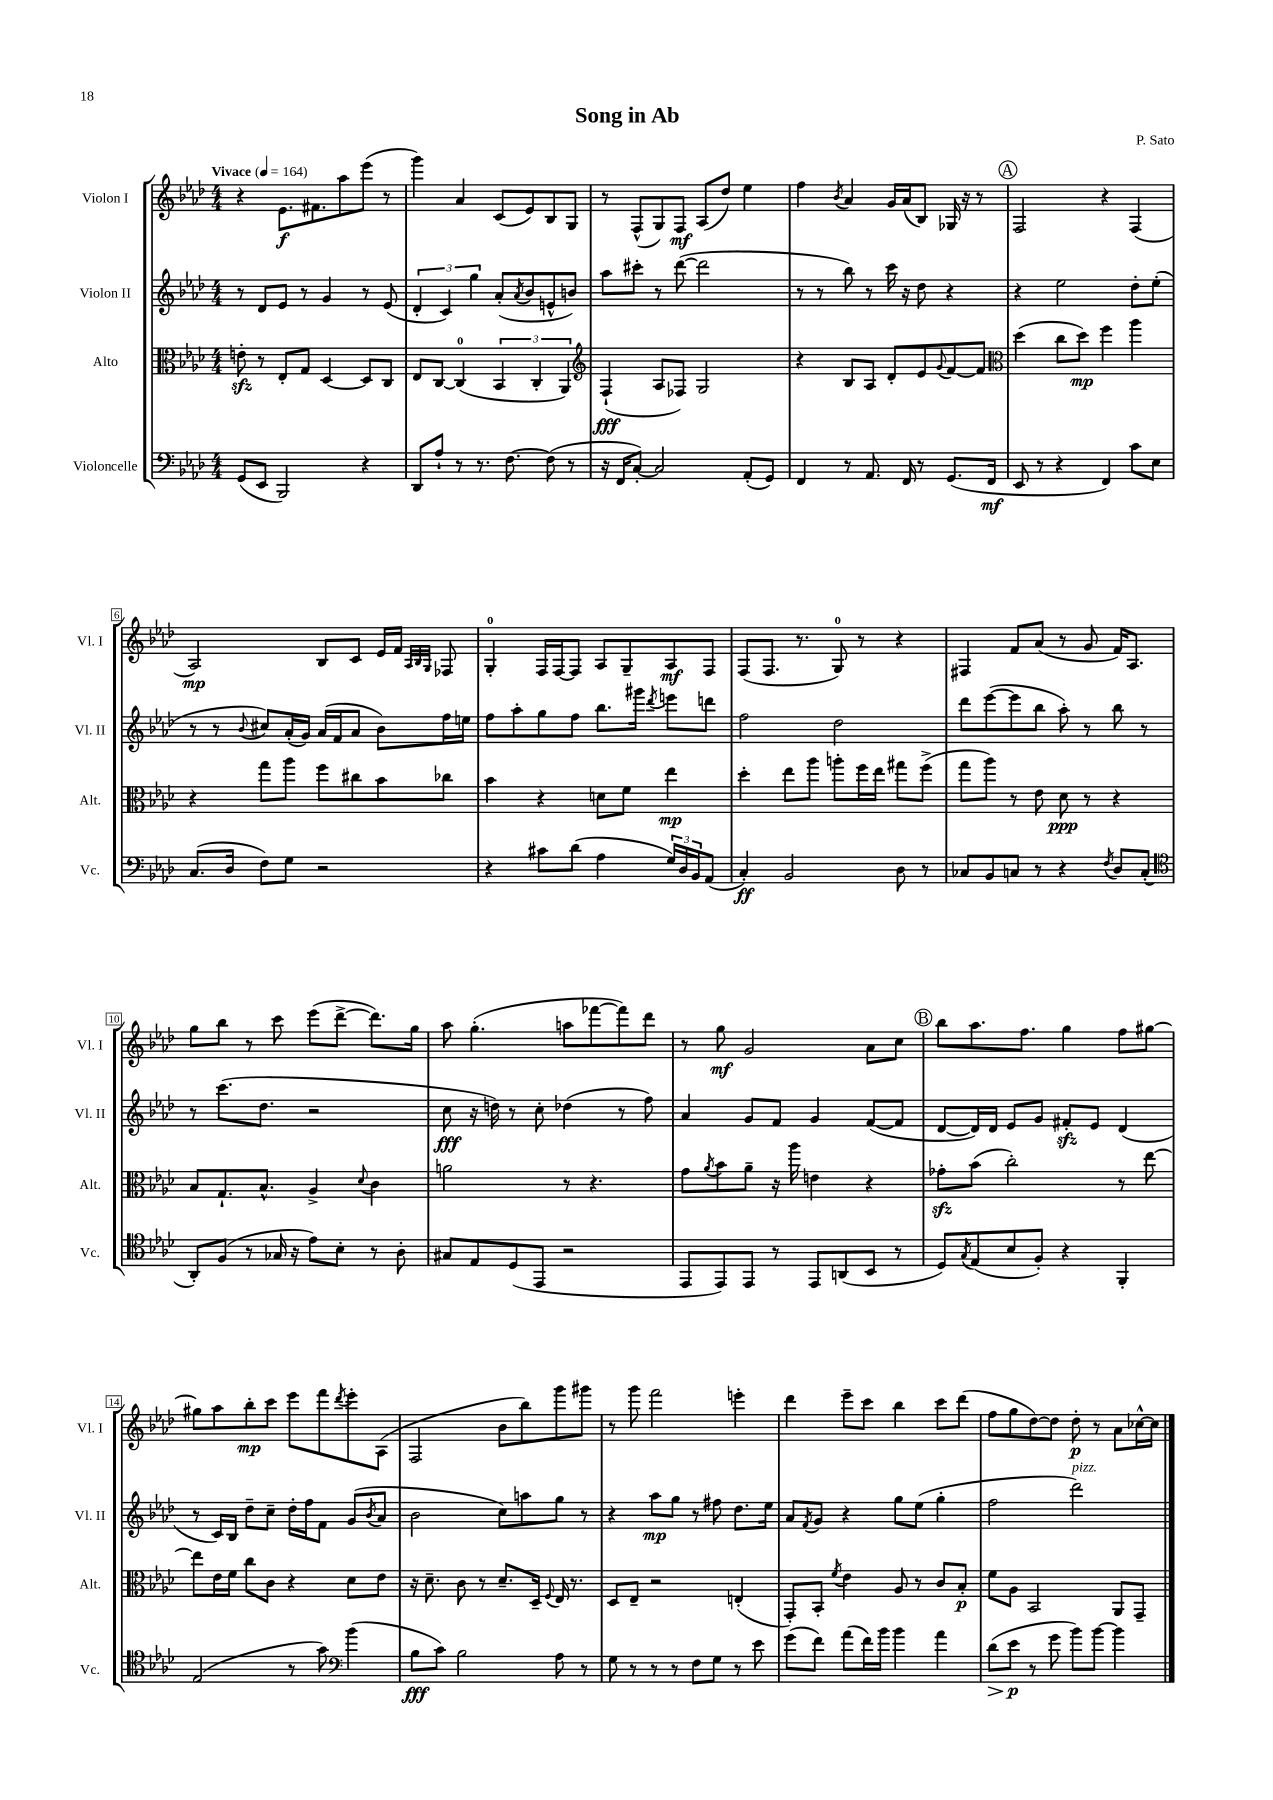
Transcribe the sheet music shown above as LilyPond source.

\header { title = "Song in Ab" composer = "P. Sato" }
<<
\new StaffGroup <<
\new Staff = "s0" \with { instrumentName = "Violon I" shortInstrumentName = "Vl. I" } {
    \clef treble \key aes \major \numericTimeSignature \time 4/4 \tempo "Vivace" 4 = 164
    r4 ees'8.\f fis'8. aes''8 ees'''8( r8 |
    g'''4) aes'4 c'8( ees'8) bes8 g8 |
    r8 f8-^( g8) f8\mf aes8( des''8) ees''4 |
    f''4 \acciaccatura { bes'8 } aes'4 g'16 aes'16( bes8) ges16 r16 r8 |
    \mark \markup { \circle "A" } f2 r4 f4( |
    aes2\mp) bes8 c'8 ees'16 f'16 \grace { aes32 bes32 g32 } fes8 |
    g4-0-. f16 f16~ f8 aes8 g8-- aes8\mf f8 |
    f8( f8. r8. g8-0) r8 r4 |
    fis4 f'8 aes'8( r8 g'8 f'16) aes8. |
    g''8 bes''8 r8 c'''8 ees'''8( des'''8~-> des'''8.) g''16 |
    aes''8 g''4.-.( a''8 fes'''8~ fes'''8) des'''8 |
    r8 g''8\mf g'2 aes'8 c''8 |
    \mark \markup { \circle "B" } bes''8 aes''8. f''8. g''4 f''8 gis''8~ |
    gis''8 aes''8 bes''8-.\mp c'''8 ees'''8 f'''8 \acciaccatura { des'''8 } ees'''8-. aes8( |
    f2 bes'8 bes''8) g'''8 gis'''8 |
    r8 g'''8 f'''2 e'''4-. |
    des'''4 ees'''8-- c'''8 bes''4 c'''8 des'''8( |
    f''8 g''8 des''8~) des''8 des''8-.\p r8 aes'8 ces''16~-^ ces''16 \bar "|." |
}
\new Staff = "s1" \with { instrumentName = "Violon II" shortInstrumentName = "Vl. II" } {
    \clef treble \key aes \major \numericTimeSignature \time 4/4
    r8 des'8 ees'8 r8 g'4 r8 ees'8( |
    \tuplet 3/2 { des'4-. c'4) g''4 } aes'8-.( \acciaccatura { aes'8 } bes'8 e'8-^ b'8) |
    aes''8 cis'''8-. r8 des'''8~( des'''2 |
    r8 r8 bes''8) r8 c'''16 r16 des''8 r4 |
    \mark \markup { \circle "A" } r4 ees''2 des''8-. ees''8-.( |
    r8 r8 \appoggiatura { bes'8 } cis''8) aes'16-.( g'16) aes'16( f'16 aes'8 bes'8) f''16 e''16 |
    f''8 aes''8-. g''8 f''8 bes''8. gis'''16 \acciaccatura { des'''8 } e'''8 d'''8 |
    f''2 des''2 |
    des'''8 ees'''8~( ees'''8 bes''8 aes''8-.) r8 bes''8 r8 |
    r8 c'''8.( des''8. r2 |
    c''8\fff r16 d''16) r8 c''8-. des''4( r8 f''8) |
    aes'4 g'8 f'8 g'4 f'8~( f'8 |
    \mark \markup { \circle "B" } des'8~ des'16) des'16 ees'8 g'8 fis'8-.\sfz ees'8 des'4( |
    r8 c'16) bes16 des''8-- c''8-- des''16-. f''16 f'8 g'8( \acciaccatura { bes'8 } aes'8 |
    bes'2 c''8) a''8 g''8 r8 |
    r4 aes''8\mp g''8 r8 fis''8 des''8. ees''16 |
    aes'8 \acciaccatura { f'8 } g'8 r4 g''8 ees''8( g''4-. |
    f''2 des'''2^\markup { \italic "pizz." }) \bar "|." |
}
\new Staff = "s2" \with { instrumentName = "Alto" shortInstrumentName = "Alt." } {
    \clef alto \key aes \major \numericTimeSignature \time 4/4
    e'8-.\sfz r8 ees8-. g8 des4~ des8 c8 |
    ees8 c8~ c4-0( \tuplet 3/2 { bes,4 c4-. aes,4) } |
    \clef treble f4-!\fff( aes8 fes8) g2 |
    r4 bes8 aes8 des'8-. ees'8 \appoggiatura { g'8 } f'8~ f'8 |
    \mark \markup { \circle "A" } \clef alto des''4( c''8 des''8\mp) f''4 aes''4 |
    r4 g''8 aes''8 f''8 cis''8 bes'8 ces''8 |
    bes'4 r4 d'8 f'8 ees''4\mp |
    des''4-. ees''8 aes''8 a''8-. f''16 ees''16 gis''8 f''8->( |
    g''8 aes''8) r8 ees'8 des'8\ppp r8 r4 |
    bes8 g8.-! bes8.-^ aes4-> \appoggiatura { des'8 } c'4 |
    a'2 r8 r4. |
    g'8 \acciaccatura { aes'8 } bes'8 aes'8-- r16 aes''16 e'4 r4 |
    \mark \markup { \circle "B" } ges'8-.\sfz bes'8( c''2-.) r8 ees''8~ |
    ees''8 ees'16 f'16 c''8 c'8 r4 des'8 ees'8 |
    r16 des'8.-- c'8 r8 des'8.-- des16-- \appoggiatura { f8 } ees16 r8. |
    des8 ees8-- r2 e4-.( |
    g,8-.) bes,8-. \acciaccatura { f'8 } ees'4 aes8 r8 c'8 bes8-.\p |
    f'8 aes8 bes,2 aes,8 g,8-- \bar "|." |
}
\new Staff = "s3" \with { instrumentName = "Violoncelle" shortInstrumentName = "Vc." } {
    \clef bass \key aes \major \numericTimeSignature \time 4/4
    g,8( ees,8 bes,,2) r4 |
    des,8 aes8-! r8 r8. f8.~ f8( r8 |
    r16 f,16 c8~-.) c2 aes,8-.( g,8) |
    f,4 r8 aes,8. f,16 r8 g,8.( f,16\mf |
    \mark \markup { \circle "A" } ees,8 r8 r4 f,4) c'8 ees8 |
    c8.( des16 f8) g8 r2 |
    r4 cis'8 des'8( aes4 \tuplet 3/2 { g16) des16 bes,16 } aes,8( |
    c4-.\ff) bes,2 des8 r8 |
    ces8 bes,8 c8 r8 r4 \acciaccatura { f8 } des8 c8-.( |
    \clef tenor aes,8-.) f8( r8 ges16 r16 ees'8) bes8-. r8 aes8-. |
    gis8 ees8 des8( ees,8 r2 |
    ees,8 ees,8) ees,8 r8 ees,8 a,8( bes,8 r8 |
    \mark \markup { \circle "B" } des8) \acciaccatura { g8 } ees8( bes8 f8-.) r4 f,4-. |
    ees2( r8 g'8) \clef bass bes'4( |
    bes8\fff c'8) bes2 aes8 r8 |
    g8 r8 r8 r8 f8 g8 r8 ees'8 |
    g'8( f'8) aes'8( f'16) bes'16 bes'4 aes'4 |
    des'8\>( ees'8\p\! r8 g'8 bes'8) bes'8~ bes'4 \bar "|." |
}
>>
>>
\layout { \context { \Score \override BarNumber.stencil = #(make-stencil-boxer 0.1 0.3 ly:text-interface::print) } }
